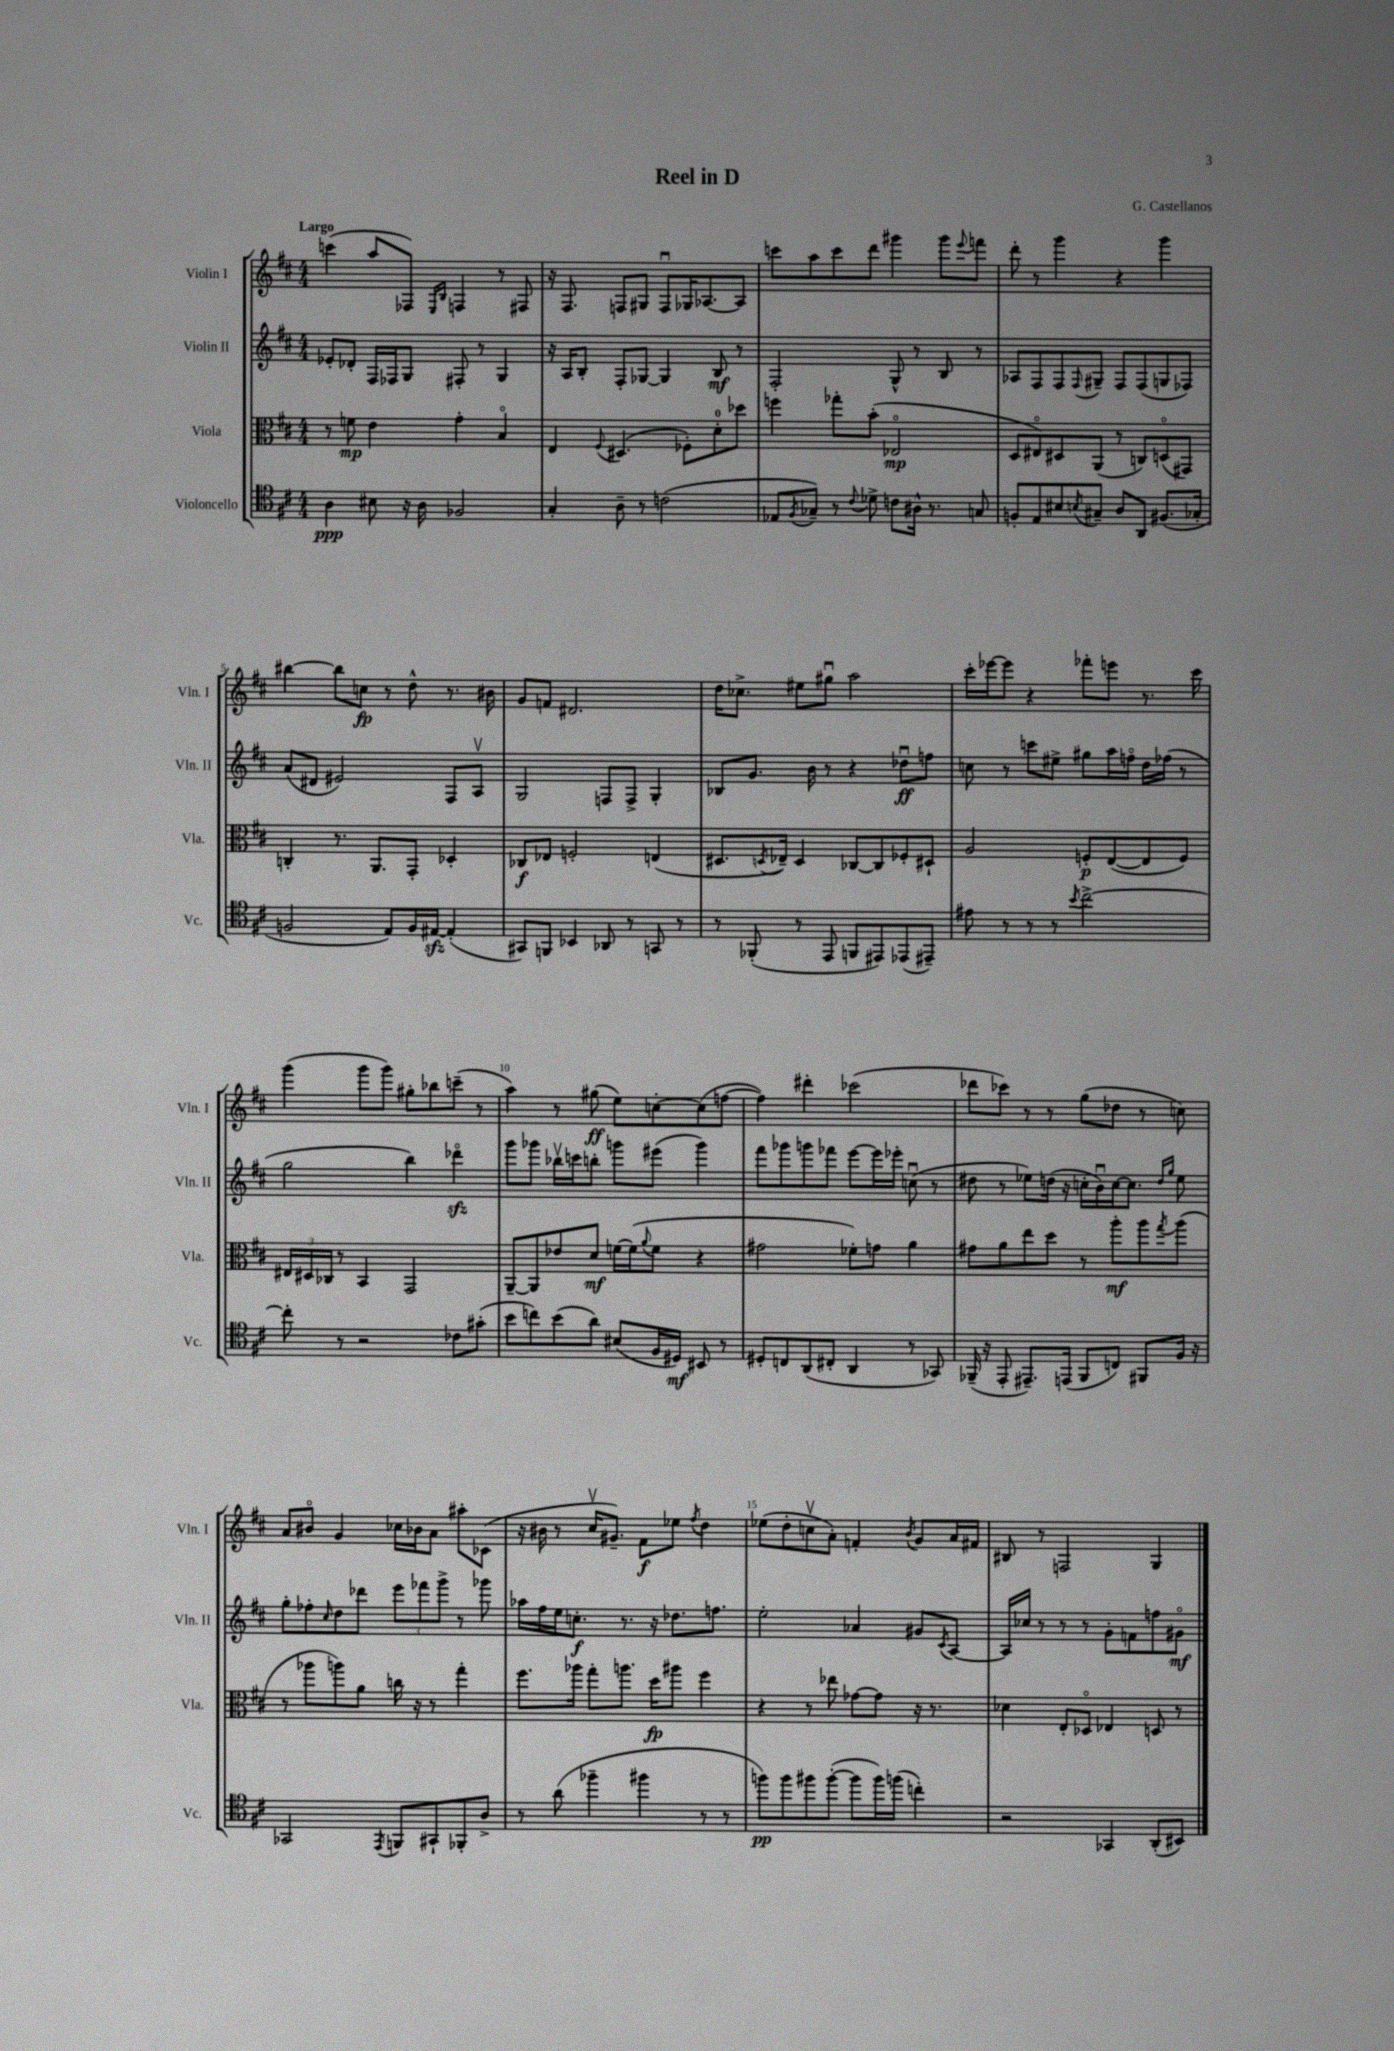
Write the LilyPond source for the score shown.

\header { title = "Reel in D" composer = "G. Castellanos" }
<<
\new StaffGroup <<
\new Staff = "s0" \with { instrumentName = "Violin I" shortInstrumentName = "Vln. I" } {
    \clef treble \key d \major \numericTimeSignature \time 4/4 \tempo "Largo"
    c'''4( a''8 fes8) \grace { e16 b16 } f4 r8 fis8 |
    r16 fis8. f8 gis8 f8\downbow ges16 aes8.~ aes8 |
    c'''8 a''8 c'''8 d'''8 gis'''4 gis'''8 \appoggiatura { e'''8 } f'''8 |
    d'''8-. r8 g'''4 r4 g'''4 |
    bis''4~ bis''8 c''8\fp r8 d''8-^ r8. bis'16 |
    g'8 f'8 dis'2. |
    d''16 ces''8.-> eis''8 gis''8\downbow a''2 |
    cis'''16-. ees'''16~ ees'''8 r4 fes'''8-. e'''8 r8. cis'''16 |
    g'''4( g'''8 g'''8) gis''8-. bes''8 c'''8--( r8 |
    a''4) r8 gis''8\ff( e''8) c''8~-. c''8( f''8~ |
    f''4) dis'''4-. ces'''2( |
    des'''8 ces'''8) r8 r8 g''8( des''8 r8 c''8) |
    a'8 bis'8\flageolet g'4 ces''16 bes'16 a'8 ais''8-. ces'8( |
    r16 bis'16 r8 cis''16\upbow gis'8.--) fis'8\f ees''8 \acciaccatura { fis''8 } d''4 |
    ees''8( d''8-. c''8\upbow a'8-.) f'4-. \acciaccatura { b'8 } g'8 a'16 fis'16 |
    bis8 r8 f2 g4 \bar "|." |
}
\new Staff = "s1" \with { instrumentName = "Violin II" shortInstrumentName = "Vln. II" } {
    \clef treble \key d \major \numericTimeSignature \time 4/4
    ees'8-. des'8-. fis16 fes16 g8 fis8-. r8 g4 |
    r16 a16 b8-. fis8-. ges8~ ges4 b8\mf r8 |
    fis2-. g8-^ r8 b8 r8 |
    aes8 fis8 fis8 \appoggiatura { fis8 } gis8-- fis8 fis8( g8 fes8) |
    a'8( dis'8 eis'2) fis8 a8\upbow |
    g2 f8 f8-> g4-. |
    bes8 g'8. b'16 r8 r4 des''8\downbow\ff f''8 |
    c''8 r8 c'''8 eis''8-> gis''8 a''16 f''16\flageolet d''16 fes''16( r8 |
    g''2 b''4) des'''4\flageolet\sfz |
    g'''8 ges'''8 bes''16\upbow c'''16 b''8-. g'''8 eis'''8( g'''4) |
    fis'''8 ges'''8 g'''8 fes'''8 e'''8~ e'''16 ees'''16-. c''8\downbow( r8 |
    dis''8 r8 ees''8) d''16( r16 c''16-. b'16\downbow) c''16~ c''8. \grace { d''16 g''16 } ees''8 |
    g''8-. fes''8-. \grace { cis''16 } d''8 des'''8 \tuplet 3/2 { e'''8 fes'''8 g'''8-> } r8 ges'''8 |
    aes''16 fis''16 e''16 c''8.-.\f r8. r16 des''8. f''8. |
    e''2-. aes'4 gis'8 \acciaccatura { cis'8 } a8~ |
    a16 ces''16 r8 r8 r8 g'8-. f'8 f''8 gis'8\flageolet\mf \bar "|." |
}
\new Staff = "s2" \with { instrumentName = "Viola" shortInstrumentName = "Vla." } {
    \clef alto \key d \major \numericTimeSignature \time 4/4
    r8 f'8\mp e'4 g'4-. b4\flageolet |
    e4 \appoggiatura { fis8 } dis4.( fes8-.) d'8-0-. des''8 |
    f''4 ges''8-. b'8-.( ees2\flageolet\mp |
    d8 eis8\flageolet) dis8 a,8( r8 c8) d8\flageolet( gis,8) |
    c4-. r8. a,8. g,8-. des4-. |
    ces8\f ees8 f2-. e4( |
    dis8. \acciaccatura { d8 } ees16--) d4 ces8~ ces8 fes8-. dis8-! |
    a2 f8-.\p e8~( e8 f8) |
    \tuplet 3/2 { eis16 dis16 ces16 } r8 b,4 g,2 |
    a,8~-- a,8 ees'8 d'8\mf f'16~ f'16( \appoggiatura { a'8 } f'8 r4 |
    gis'2 fes'8-.) g'8 a'4 |
    gis'8 a'8 e''8 d''8 r8 a''8-.\mf a''8 \acciaccatura { g''8 } a''8( |
    r8 aes''8 a''8) a'8 c''16 r16 r8 g''4-. |
    fis''8. aes''16 g''8-. a''8. d''16\fp ais''8 fis''4 |
    r4 r8 ees''8 ges'8~ ges'8 r16 r8. |
    des'4 e8-. des8\flageolet ees4 d8 r8 \bar "|." |
}
\new Staff = "s3" \with { instrumentName = "Violoncello" shortInstrumentName = "Vc." } {
    \clef tenor \key d \major \numericTimeSignature \time 4/4
    a4\ppp bis8 r16 a16 fes2 |
    g4-. a8-- r8 c'2( |
    ees8 \acciaccatura { fis8 } ges8--) r8 \appoggiatura { cis'8 } des'8-> c'8 ais16-^ r8. g8 |
    f8-. e8 bis8 \acciaccatura { b8 } gis8-- a8 a,8 fis8.( ges16-. |
    f2 e8) f16 eis16~\sfz eis4-.( |
    gis,8) f,8 bes,4 aes,8 r8 g,8 r8 |
    r8 fes,8-.( r8 e,8 f,8 eis,8) ees,8( eis,8--) |
    eis'8 r8 r8 r8 \acciaccatura { b'8 } cis''2~-> |
    cis''8-. r8 r2 ces'8 gis'8-.( |
    b'8 c''8) b'8( a'8) bis8( fis16 dis16\mf) bis,8 r8 |
    dis8-. c8 a,8( cis8-. a,4 r8 ges,8) |
    fes,16--( r16 e,8-. eis,8.--) e,16( fes,8 c8) fis,8 fis16 r16 |
    ges,2 \acciaccatura { e,8 } f,8 gis,8-! fes,8-. a8-> |
    r8 a'8( fes''4-- fis''4 r8 r8 |
    f''8\pp) f''8 fis''8 fis''8~-.( fis''8 fis''16) f''16( c''4-.) |
    r2 ges,4 a,8-.( bis,8) \bar "|." |
}
>>
>>
\layout { \context { \Score \override BarNumber.break-visibility = ##(#f #t #t) barNumberVisibility = #(every-nth-bar-number-visible 5) } }
